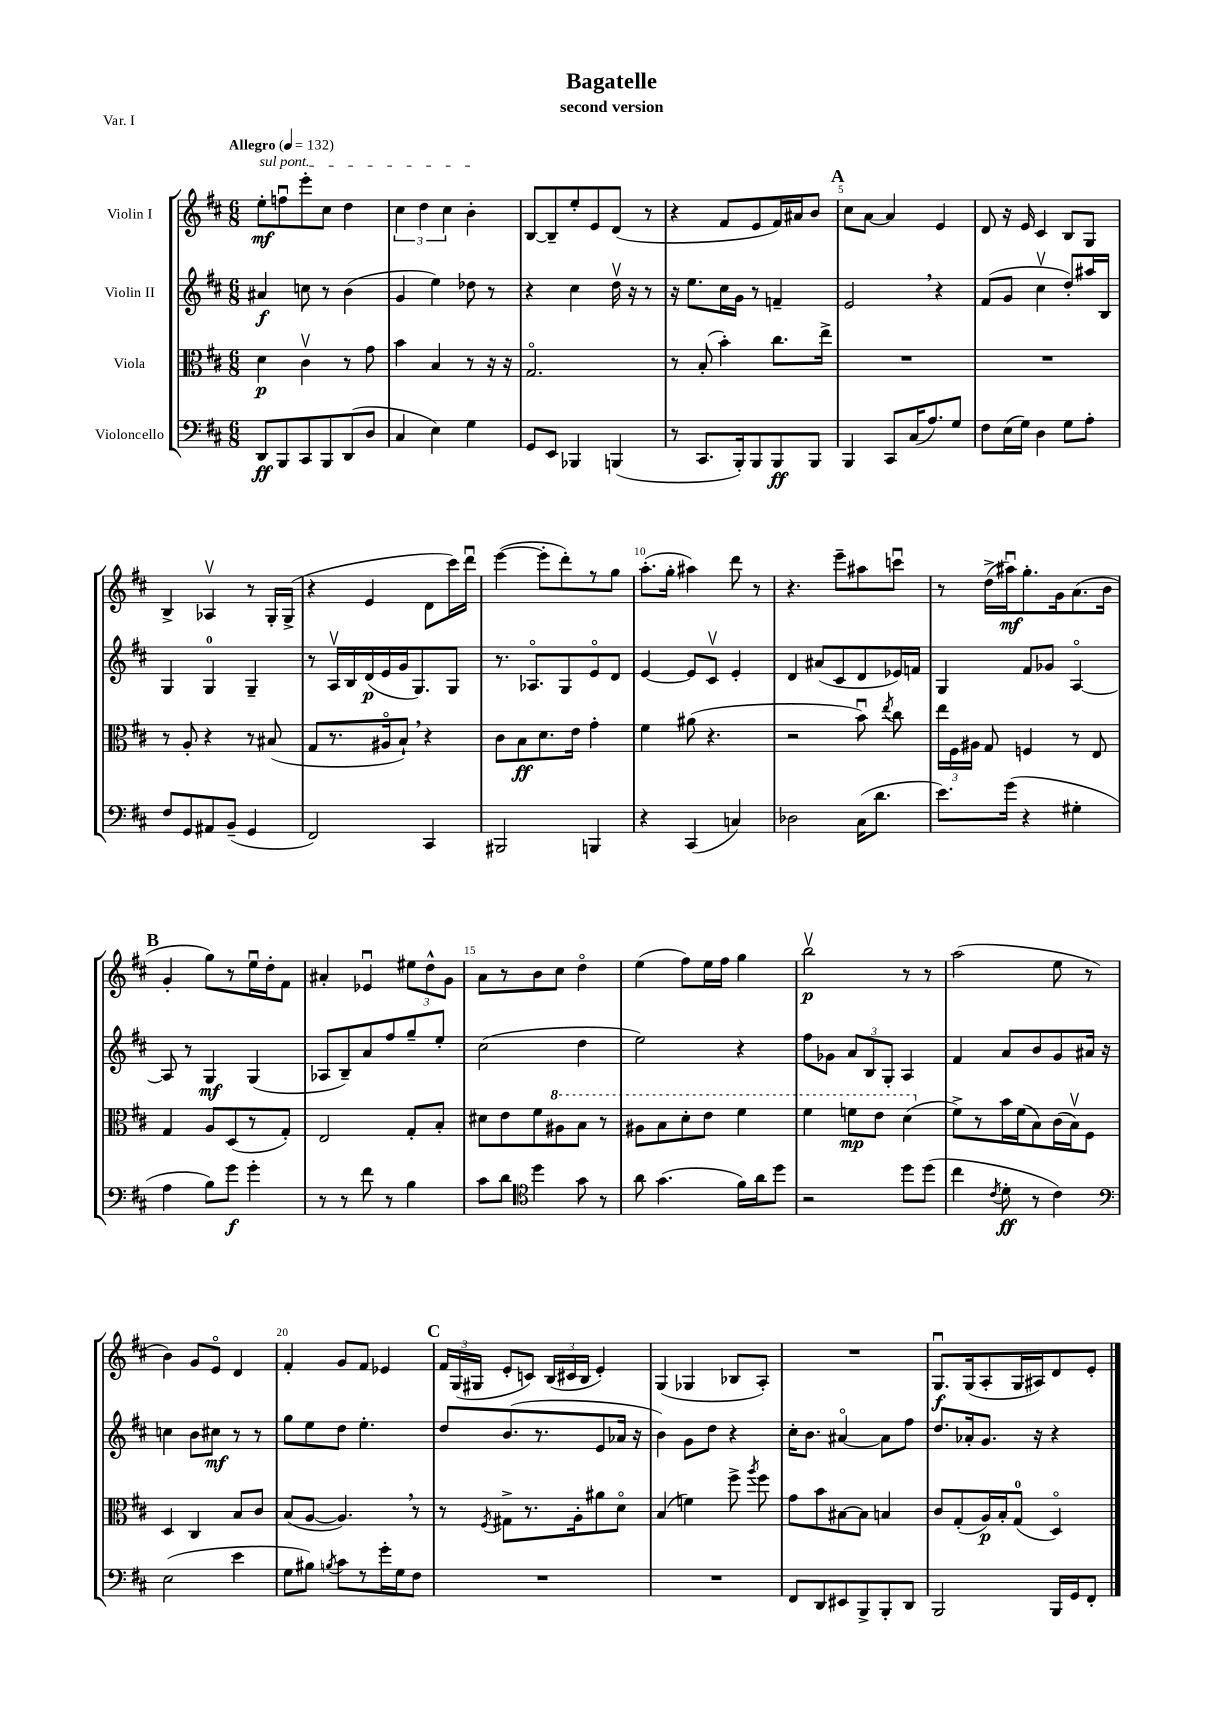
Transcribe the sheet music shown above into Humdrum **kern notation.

**kern	**dynam	**kern	**dynam	**kern	**dynam	**kern	**dynam
*part4	*part4	*part3	*part3	*part2	*part2	*part1	*part1
*staff4	*staff4	*staff3	*staff3	*staff2	*staff2	*staff1	*staff1
*I"Violoncello	*	*I"Viola	*	*I"Violin II	*	*I"Violin I	*
*clefF4	*	*clefC3	*	*clefG2	*	*clefG2	*
*k[f#c#]	*	*k[f#c#]	*	*k[f#c#]	*	*k[f#c#]	*
*M6/8	*	*M6/8	*	*M6/8	*	*M6/8	*
*MM132	*	*MM132	*	*MM132	*	*MM132	*
=1	=1	=1	=1	=1	=1	=1	=1
!	!	!	!	!	!	!LO:TX:a:B:t=Allegro	!
!	!	!	!	!	!	!LO:TX:a:i:t=sul pont.	!
8DD/L	ff	4d\	p	4a#X/	f	8ee'\L	mf
8BBB/	.	.	.	.	.	8ffnu\	.
8CC#/	.	4c#v\	.	8ccn\	.	8eee'\	.
8BBB/	.	.	.	8r	.	8cc#\J	.
(8DD/	.	8r	.	(4b\	.	4dd\	.
8D/J	.	8g\	.	.	.	.	.
=2	=2	=2	=2	=2	=2	=2	=2
4C#/	.	4b\	.	4g/	.	6cc#\	.
.	.	.	.	.	.	6dd\	.
4E\)	.	4B/	.	4ee\)	.	.	.
.	.	.	.	.	.	6cc#\	.
4G\	.	8r	.	8dd-X\	.	4b'\	.
.	.	16r	.	8r	.	.	.
.	.	16r	.	.	.	.	.
=3	=3	=3	=3	=3	=3	=3	=3
8GG/L	.	2.G/	.	4r	.	[8B/L	.
8EE/J	.	.	.	.	.	8B~/]	.
4BBB-X/	.	.	.	4cc#\	.	8ee'/	.
.	.	.	.	.	.	8e/	.
(4BBBn/	.	.	.	16ddv\	.	(8d/J	.
.	.	.	.	16r	.	.	.
.	.	.	.	8r	.	8r	.
=4	=4	=4	=4	=4	=4	=4	=4
8r	.	8r	.	16r	.	4r	.
.	.	.	.	8.ee\L	.	.	.
8.CC#/L	.	(8B'/	.	.	.	.	.
.	.	4b'\)	.	16cc#\L	.	8f#/L	.
16BBB'/k)	.	.	.	16g\JJ	.	.	.
8BBB/	.	.	.	8r	.	8e/	.
8BBB/	ff	8.cc#\L	.	4fn~/	.	16f#/L)	.
.	.	.	.	.	.	16a#X/J	.
8BBB/J	.	.	.	.	.	8b/J	.
.	.	16ee^\Jk	.	.	.	.	.
!!LO:REH:place=s1:t=A
=5	=5	=5	=5	=5	=5	=5	=5
4BBB/	.	2.r	.	2e,/	.	8cc#\L	.
.	.	.	.	.	.	[8a\J	.
8CC#/L	.	.	.	.	.	4a/]	.
(16C#/K	.	.	.	.	.	.	.
8.A/)	.	.	.	.	.	.	.
.	.	.	.	4r	.	4e/	.
8G/J	.	.	.	.	.	.	.
=6	=6	=6	=6	=6	=6	=6	=6
8F#\L	.	2.r	.	(8f#/L	.	8d/	.
(16E\L	.	.	.	8g/J	.	16r	.
16G\JJ)	.	.	.	.	.	16e/	.
4D\	.	.	.	4cc#v\	.	4c#/	.
8G\L	.	.	.	8dd'/L)	.	8B/L	.
8A'\J	.	.	.	16aa#X/L	.	8G/J	.
.	.	.	.	16B/JJ	.	.	.
!!LO:LB:g=z
=7	=7	=7	=7	=7	=7	=7	=7
8F#/L	.	8r	.	4G/	.	4B^/	.
8GG/	.	8A'/	.	.	.	.	.
8AA#X/	.	4r	.	4G/	.	4A-Xv/	.
(8BB~/J	.	.	.	.	.	.	.
4GG/	.	8r	.	4G~/	.	8r	.
.	.	(8B#X/	.	.	.	16G'/LL	.
.	.	.	.	.	.	(16G^/JJ	.
=8	=8	=8	=8	=8	=8	=8	=8
2FF#/)	.	8G/L	.	8r	.	4r	.
.	.	8.r	.	16Av/LL	.	.	.
.	.	.	.	16B/	.	.	.
.	.	.	.	(16d/	p	4e/	.
.	.	16A#X/k	.	16e/	.	.	.
.	.	8B`,/J)	.	16g/J	.	.	.
.	.	.	.	8.G/)	.	.	.
4CC#/	.	4r	.	.	.	8d\L	.
.	.	.	.	8G/J	.	16ccc#\L)	.
.	.	.	.	.	.	16dddu\JJ	.
=9	=9	=9	=9	=9	=9	=9	=9
2BBB#X/	.	8c#\L	.	8.r	.	([4eee\	.
.	.	8B\	ff	.	.	.	.
.	.	.	.	8.A-X/L	.	.	.
.	.	8.d\	.	.	.	8eee'\L]	.
.	.	.	.	8G/	.	8ddd'\)	.
.	.	16e\Jk	.	.	.	.	.
4BBBn/	.	4g'\	.	8e/	.	8r	.
.	.	.	.	8d/J	.	8gg\J	.
=10	=10	=10	=10	=10	=10	=10	=10
4r	.	4f#\	.	[4e/	.	(8.aa'\L	.
.	.	.	.	.	.	16gg'\Jk	.
(4CC#/	.	(8a#X\	.	8e/L]	.	4aa#X\)	.
.	.	4.r	.	8c#v/J	.	.	.
4Cn/)	.	.	.	4e'/	.	8ddd\	.
.	.	.	.	.	.	8r	.
=11	=11	=11	=11	=11	=11	=11	=11
2D-X\	.	2r	.	4d/	.	4.r	.
.	.	.	.	(8a#X/L	.	.	.
.	.	.	.	8c#/	.	8eee~\L	.
(16C#\KL	.	8bu\)	.	8d/	.	8aa#X\	.
8.d\J	.	.	.	.	.	.	.
.	.	8qee/	.	.	.	.	.
.	.	8cc#\	.	16e-X/L)	.	8cccnu\J	.
.	.	.	.	16fn/JJ	.	.	.
=12	=12	=12	=12	=12	=12	=12	=12
8.e\L)	.	24ee\LL	.	4G/	.	8r	.
.	.	24F#\	.	.	.	.	.
.	.	24A#X\JJ	.	.	.	.	.
.	.	8G/	.	.	.	(16dd^\LL	.
(16g\Jk	.	.	.	.	.	16aa#Xu\J)	mf
4r	.	4Fn/	.	8f#/L	.	8.gg'\	.
.	.	.	.	8g-X/J	.	.	.
.	.	.	.	.	.	16g\k	.
4G#X'\	.	8r	.	[4A/	.	(8.a\	.
.	.	8E/	.	.	.	.	.
.	.	.	.	.	.	16b\Jk	.
!!LO:LB:g=z
!!LO:REH:place=s1:t=B
=13	=13	=13	=13	=13	=13	=13	=13
4A\	.	4G/	.	8A/]	.	4g'/	.
.	.	.	.	8r	.	.	.
8B\L)	.	8A/L	.	4G/	mf	8gg\L)	.
8g\J	f	(8D/	.	.	.	8r	.
4g'\	.	8r	.	(4G/	.	16eeu\L	.
.	.	.	.	.	.	16dd'\J	.
.	.	8G'/J)	.	.	.	8f#\J	.
=14	=14	=14	=14	=14	=14	=14	=14
8r	.	2E/	.	8A-X/L	.	4a#X'/	.
8r	.	.	.	8B~/)	.	.	.
8f#\	.	.	.	8a/	.	4e-Xu/	.
8r	.	.	.	8ff#/	.	.	.
4B\	.	8G'/L	.	8gg~/	.	12ee#X\L	.
.	.	.	.	.	.	12dd^^\	.
.	.	8B'/J	.	8ee'/J	.	.	.
.	.	.	.	.	.	12g\J	.
=15	=15	=15	=15	=15	=15	=15	=15
8c#\L	.	8d#X\L	.	(2cc#\	.	8a\L	.
8d\J	.	8e\	.	.	.	8r	.
*clefC4	*	*	*	*	*	*	*
4dd\	.	8f#\	.	.	.	8b\	.
*	*	*8va	*	*	*	*	*
.	.	8a#X\	.	.	.	8cc#\J	.
8g\	.	8b\J	.	4dd\	.	4dd\	.
8r	.	8r	.	.	.	.	.
=16	=16	=16	=16	=16	=16	=16	=16
8a\	.	8a#X\L	.	2ee\)	.	(4ee\	.
(4.g\	.	8b\	.	.	.	.	.
.	.	8dd'\	.	.	.	8ff#\L)	.
.	.	8ee\J	.	.	.	16ee\L	.
.	.	.	.	.	.	16ff#\JJ	.
16f#\LL)	.	4ff#\	.	4r	.	4gg\	.
16a\J	.	.	.	.	.	.	.
8dd\J	.	.	.	.	.	.	.
=17	=17	=17	=17	=17	=17	=17	=17
2r	.	4ff#\	.	8ff#\L	.	2bbv\	p
.	.	.	.	8g-X\J	.	.	.
.	.	8ffn\L	mp	12a/L	.	.	.
.	.	.	.	12B/	.	.	.
.	.	8ee\J	.	.	.	.	.
.	.	.	.	12G'/J	.	.	.
8dd\L	.	(4dd\	.	4A/	.	8r	.
(8dd\J	.	.	.	.	.	8r	.
=18	=18	=18	=18	=18	=18	=18	=18
*	*	*X8va	*	*	*	*	*
4cc#\	.	8f#^\L)	.	4f#/	.	(2aa\	.
.	.	8r	.	.	.	.	.
8qc#/	.	.	.	.	.	.	.
8d'\	ff	16b\L	.	8a/L	.	.	.
.	.	(16f#\J	.	.	.	.	.
8r	.	8B\)	.	8b/	.	.	.
4c#\)	.	(16c#\L	.	8g/	.	8ee\	.
.	.	16Bv\J)	.	.	.	.	.
.	.	8F#\J	.	16a#X/Jk	.	8r	.
.	.	.	.	16r	.	.	.
!!LO:LB:g=z
=19	=19	=19	=19	=19	=19	=19	=19
*clefF4	*	*	*	*	*	*	*
(2E\	.	4D/	.	4ccn\	.	4b\)	.
.	.	4C#/	.	8b\L	.	8g/L	.
.	.	.	.	8cc#X\J	mf	8e/J	.
4e\	.	8B/L	.	8r	.	4d/	.
.	.	8c#/J	.	8r	.	.	.
=20	=20	=20	=20	=20	=20	=20	=20
8G\L	.	(8B/L	.	8gg\L	.	4f#'/	.
8B#X\J)	.	[8A/J	.	8ee\	.	.	.
8qBn/	.	.	.	.	.	.	.
8c#\L	.	4.A,/])	.	8dd\J	.	8g/L	.
8r	.	.	.	4.ee'\	.	8f#/J	.
16g'\L	.	.	.	.	.	4e-X/	.
16G\J	.	.	.	.	.	.	.
8F#\J	.	8r	.	.	.	.	.
!!LO:REH:place=s1:t=C
=21	=21	=21	=21	=21	=21	=21	=21
2.r	.	8r	.	8dd/L	.	24f#/LL	.
.	.	.	.	.	.	(24G/	.
.	.	.	.	.	.	24G#X/JJ	.
.	.	8qF#/	.	.	.	.	.
.	.	8G#X^\L	.	(8.b/	.	8e'/L	.
.	.	8.r	.	.	.	8cn/J)	.
.	.	.	.	8.r	.	.	.
.	.	.	.	.	.	(24B/LL	.
.	.	.	.	.	.	24c#X/	.
.	.	16A'\k	.	.	.	.	.
.	.	.	.	.	.	24B/JJ	.
.	.	8a#X\	.	8e/	.	4e'/)	.
.	.	8d\J	.	16a-X/Jk	.	.	.
.	.	.	.	16r	.	.	.
=22	=22	=22	=22	=22	=22	=22	=22
2.r	.	(4B/	.	4b\)	.	(4G/	.
.	.	4fn\)	.	8g\L	.	4G-X/	.
.	.	.	.	8dd\J	.	.	.
.	.	8ff#^\	.	4r	.	8B-X/L	.
.	.	8qaa/	.	.	.	.	.
.	.	8ff#\	.	.	.	8A'/J)	.
=23	=23	=23	=23	=23	=23	=23	=23
8FF#/L	.	8g\L	.	16cc#'\KL	.	2.r	.
.	.	.	.	8.b\J	.	.	.
8DD/	.	8b\	.	.	.	.	.
8EE#X/	.	[8B#X\	.	[4a#X/	.	.	.
8BBB^/	.	8B#\J]	.	.	.	.	.
8BBB'/	.	4Bn/	.	8a#\L]	.	.	.
8DD/J	.	.	.	8ff#\J	.	.	.
=24	=24	=24	=24	=24	=24	=24	=24
2BBB/	.	8c#/L	.	8.dd/L	.	8.Gu/L	f
.	.	(8G'/	.	.	.	.	.
.	.	.	.	16a-X'/k	.	(16G/k	.
.	.	16A/L)	p	8.g/J	.	8A'/	.
.	.	16B'/J	.	.	.	.	.
.	.	(8G/J	.	.	.	16G/L	.
.	.	.	.	16r	.	16A#X/J)	.
16BBB/LL	.	4D/)	.	4r	.	8d/	.
16GG/J	.	.	.	.	.	.	.
8FF#'/J	.	.	.	.	.	8e'/J	.
==	==	==	==	==	==	==	==
*-	*-	*-	*-	*-	*-	*-	*-
